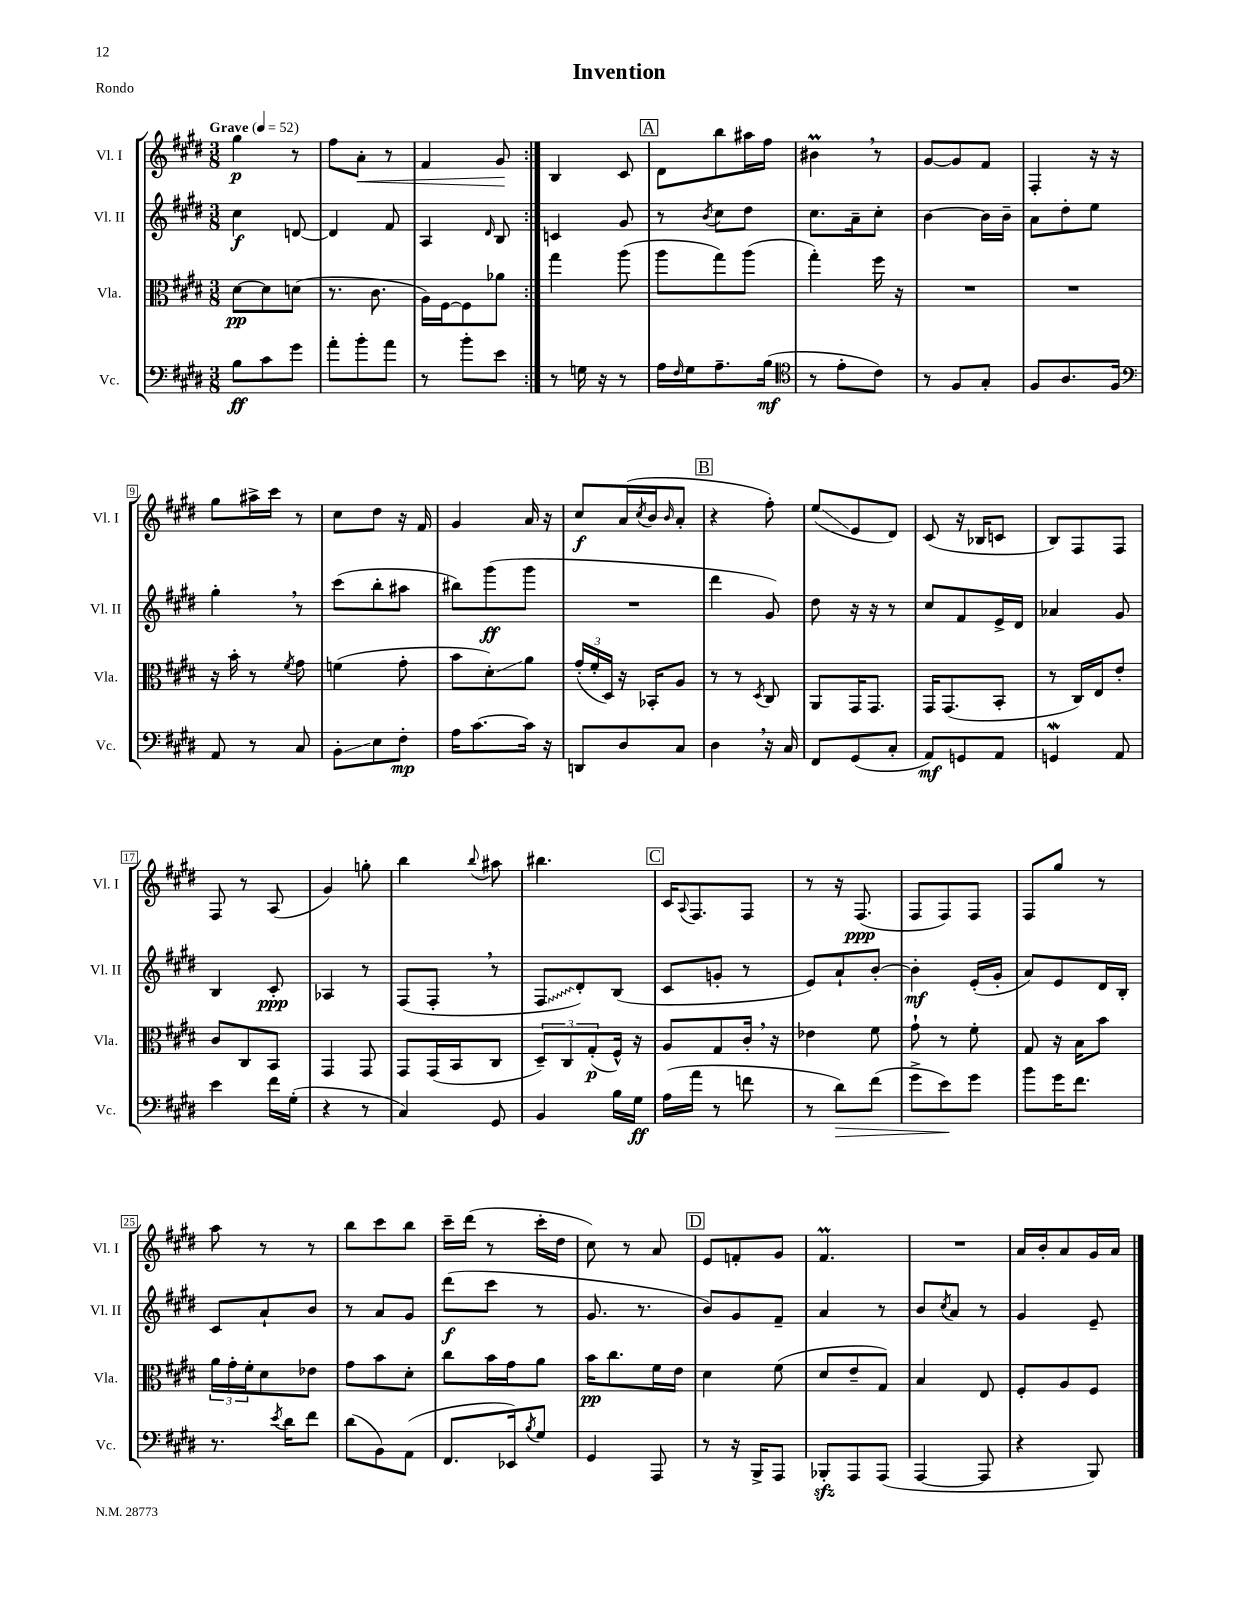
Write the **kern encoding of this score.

**kern	**kern	**kern	**kern
*staff4	*staff3	*staff2	*staff1
*clefF4	*clefC3	*clefG2	*clefG2
*k[f#c#g#d#]	*k[f#c#g#d#]	*k[f#c#g#d#]	*k[f#c#g#d#]
*M3/8	*M3/8	*M3/8	*M3/8
*MM52	*MM52	*MM52	*MM52
8B	[8d#	4cc#	4gg#
8c#	8d#]	.	.
8g#	(8d	[8d	8r
=	=	=	=
8a'	8.r	4d]	8ff#
8b'	.	.	8a'
.	8.c#	.	.
8a	.	8f#	8r
=	=	=	=
8r	16A)	4A	4f#
.	[16F#	.	.
8b'	8F#]	.	.
.	.	16qqd#	.
8e	8a-	8B	8g#
=:|!	=:|!	=:|!	=:|!
8r	4gg#	4c	4B
16G	.	.	.
16r	.	.	.
8r	(8aa	8g#	8c#
=	=	=	=
16A	8aa	8r	8d#
16qqF#	.	.	.
16G#	.	.	.
.	.	8qb	.
8.A~	8gg#)	8cc#	8bb
.	(8aa	8dd#	16aa#
(16B	.	.	16ff#
=	=	=	=
*clefC4	*	*	*
8r	4gg#')	8.cc#	4b#
8e'	.	.	.
.	.	16a~	.
8c#)	16ff#	8cc#'	8r
.	16r	.	.
=	=	=	=
8r	4.r	[4b	[8g#
8F#	.	.	8g#]
8G#'	.	16b]	8f#
.	.	16b~	.
=	=	=	=
8F#	4.r	8a	4F#'
8.A	.	8dd#'	.
.	.	8ee	16r
16F#	.	.	16r
=	=	=	=
*clefF4	*	*	*
8AA	16r	4gg#'	8gg#
.	16b'	.	.
8r	8r	.	16aa#^
.	.	.	16ccc#
.	8qf#	.	.
8C#	8g#	8r	8r
=	=	=	=
8BB'	(4f	(8ccc#	8cc#
8E	.	8bb'	8dd#
8F#'	8g#'	8aa#	16r
.	.	.	16f#
=	=	=	=
16A	8b	8bb#)	4g#
[8.c#	.	.	.
.	8d#')	(8ggg#	.
16c#]	8a	8ggg#	16a
16r	.	.	16r
=	=	=	=
8DD	(24g#'	4.r	8cc#
.	24f#'	.	.
.	24D#)	.	.
8D#	16r	.	(16a
.	.	.	8qcc#
.	16BB-'	.	16b
.	.	.	16qqb
8C#	8A	.	8a'
=	=	=	=
4D#	8r	4ddd#	4r
.	8r	.	.
.	8qD#	.	.
16r	8C#	8g#)	8ff#')
16C#	.	.	.
=	=	=	=
8FF#	8AA	8dd#	(8ee
(8GG#	16GG#	16r	8e
.	8.GG#	16r	.
8C#'	.	8r	8d#)
=	=	=	=
8AA)	16GG#	8cc#	(8c#
.	(8.GG#	.	.
8GG	.	8f#	16r
.	.	.	16B-
8AA	8BB'	16e^	8c
.	.	16d#	.
=	=	=	=
4GG	8r	4a-	8B)
.	16C#)	.	8F#
.	16E	.	.
8AA	8e'	8g#	8F#
=	=	=	=
4e	8c#	4B	8F#
.	8C#	.	8r
16f#	8BB	8c#'	(8A
(16G#'	.	.	.
=	=	=	=
4r	4GG#	4A-	4g#)
8r	8GG#	8r	8gg'
=	=	=	=
4C#)	8GG#	(8F#	4bb
.	(16GG#	8F#'	.
.	16BB	.	.
.	.	.	8qqbb
8GG#	8C#	8r	8aa#
=	=	=	=
4BB	12D#~)	8F#	4.bb#
.	12C#	.	.
.	.	8d#')	.
.	(12G#'	.	.
16B	16F#^^)	(8B	.
16G#	16r	.	.
=	=	=	=
(16A	8A	8c#	16c#
.	.	.	8qqA
16a	.	.	8.F#
8r	8G#	8g'	.
8f	16c#'	8r	8F#
.	16r	.	.
=	=	=	=
8r	4e-	8e)	8r
8d#)	.	8a`	16r
.	.	.	(8.F#
(8f#	8f#	[8b'	.
=	=	=	=
8g#^	8g#`	4b']	8F#
8e)	8r	.	8F#)
8g#	8f#'	(16e'	8F#
.	.	16g#'	.
=	=	=	=
8b	8G#	8a)	8F#
16g#	16r	8e	8gg#
8.f#	16B	.	.
.	8b	16d#	8r
.	.	16B'	.
=	=	=	=
8.r	24a	8c#	8aa
.	24g#'	.	.
.	24f#'	.	.
.	8d#	8a`	8r
8qe	.	.	.
16d#	.	.	.
8f#	8e-	8b	8r
=	=	=	=
(8d#	8g#	8r	8bb
8BB)	8b	8a	8ccc#
(8AA	8d#'	8g#	8bb
=	=	=	=
8.FF#	8cc#	(8ddd#	16ccc#~
.	.	.	(16ddd#
.	16b	8ccc#	8r
16EE-)	16g#	.	.
8qB	.	.	.
8G#	8a	8r	16ccc#'
.	.	.	16dd#
=	=	=	=
4GG#	16b	8.g#	8cc#)
.	8.cc#	.	.
.	.	.	8r
.	.	8.r	.
8AAA	16f#	.	8a
.	16e	.	.
=	=	=	=
8r	4d#	8b)	8e
16r	.	8g#	8f'
16BBB^	.	.	.
8AAA	(8f#	8f#~	8g#
=	=	=	=
8BBB-'	8d#	4a	4.f#
8AAA	8e~	.	.
(8AAA	8G#)	8r	.
=	=	=	=
[4AAA	4B	8b	4.r
.	.	8qcc#	.
.	.	8a	.
8AAA]	8E	8r	.
=	=	=	=
4r	8F#'	4g#	16a
.	.	.	16b'
.	8A	.	8a
8BBB)	8F#	8e~	16g#
.	.	.	16a
==	==	==	==
*-	*-	*-	*-
